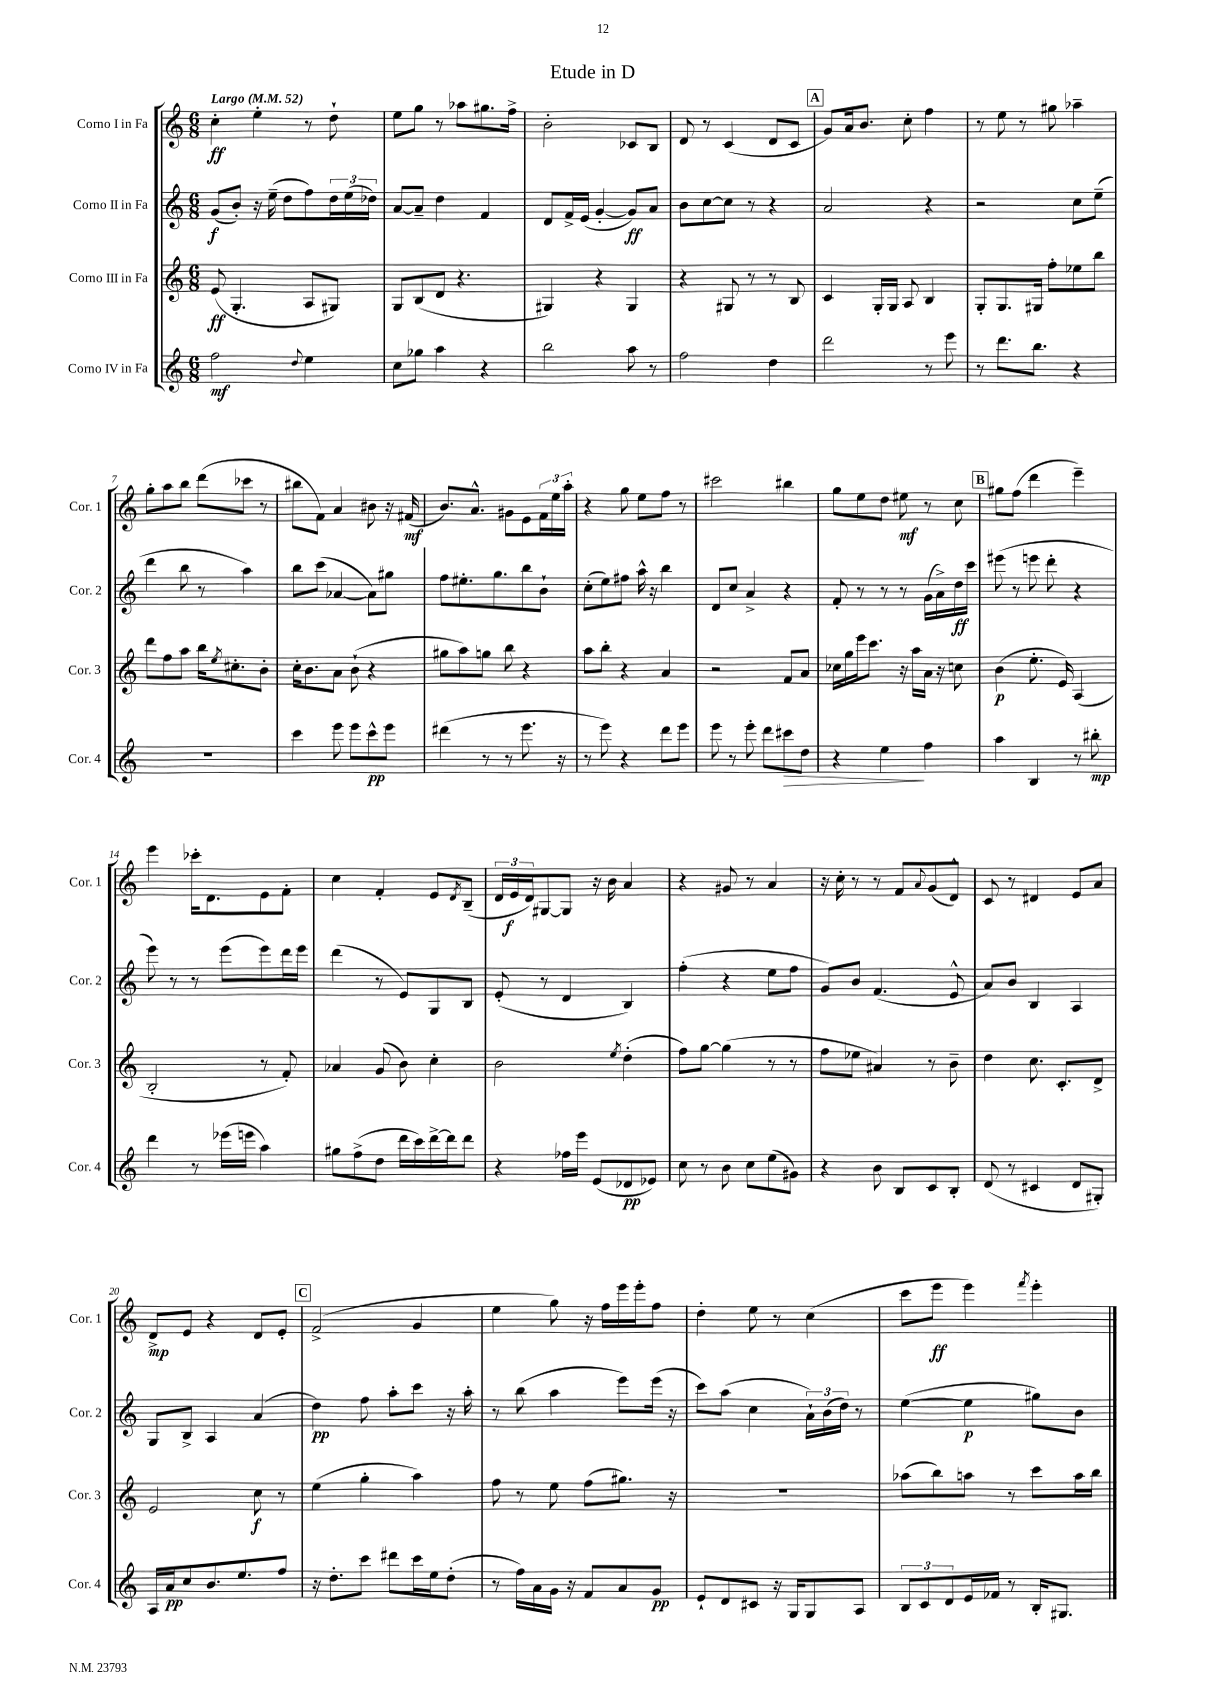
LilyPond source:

\header { title = "Etude in D" }
<<
\new StaffGroup <<
\new Staff = "s0" \with { instrumentName = "Corno I in Fa" shortInstrumentName = "Cor. 1" } {
    \clef treble \key c \major \numericTimeSignature \time 6/8 \tempo "Largo" 4 = 52
    c''4-.\ff e''4-. r8 d''8-! |
    e''8 g''8 r8 aes''8 gis''8. f''16-> |
    b'2-. ces'8 b8 |
    d'8 r8 c'4( d'8 c'8 |
    \mark \markup { \box "A" } g'8) a'16 b'8. c''8-. f''4 |
    r8 e''8 r8 gis''8 aes''4-- |
    g''8-. a''8 b''8 d'''8( ces'''8 r8 |
    bis''8 f'8) a'4 bis'8 r16 fis'16\mf( |
    b'8.) a'8.-^ gis'8 e'8 \tuplet 3/2 { f'16 e''16 a''16-. } |
    r4 g''8 e''8 f''8 r8 |
    cis'''2 bis''4 |
    g''8 e''8 d''8 eis''8\mf r8 c''8 |
    \mark \markup { \box "B" } gis''8 f''8( d'''4 e'''4--) |
    e'''4 ces'''16-. d'8. e'8 f'8-. |
    c''4 f'4-. e'8 \acciaccatura { d'8 } b8--( |
    \tuplet 3/2 { d'16 e'16\f d'16) } gis8~ gis8 r16 b'16 a'4 |
    r4 gis'8 r8 a'4 |
    r16 c''16-. r8 r8 f'8 \appoggiatura { a'8 } g'8( d'8-^) |
    c'8 r8 dis'4 e'8 a'8 |
    d'8->\mp e'8 r4 d'8 e'8-. |
    \mark \markup { \box "C" } f'2->( g'4 |
    e''4 g''8) r16 f''16 e'''16 e'''16-. f''8 |
    d''4-. e''8 r8 c''4( |
    c'''8 e'''8\ff e'''4) \acciaccatura { f'''8 } e'''4-. \bar "|." |
}
\new Staff = "s1" \with { instrumentName = "Corno II in Fa" shortInstrumentName = "Cor. 2" } {
    \clef treble \key c \major \numericTimeSignature \time 6/8
    g'8\f( b'8-.) r16 e''16--( d''8 f''8) \tuplet 3/2 { d''16 e''16( des''16) } |
    a'8~ a'8-- d''4 f'4 |
    d'8 f'16-> e'16( g'4~-. g'8\ff) a'8 |
    b'8 c''8~ c''8 r8 r4 |
    \mark \markup { \box "A" } a'2 r4 |
    r2 c''8 e''8--( |
    d'''4 b''8 r8 a''4) |
    b''8 c'''8( aes'4~ aes'8) gis''8 |
    f''8 eis''8.-. g''8. b''8 b'8-! |
    c''8-.( e''8) fis''8 a''16-^ r16 b''4 |
    d'8 c''8 a'4-> r4 |
    f'8-. r8 r8 r8 g'16( a'16->) d''16\ff c'''16 |
    \mark \markup { \box "B" } eis'''8( r8 e'''8 d'''8-. r4 |
    e'''8) r8 r8 e'''8( e'''8) d'''16 e'''16 |
    d'''4( r8 e'8) g8 b8 |
    e'8-.( r8 d'4 b4) |
    f''4-.( r4 e''8 f''8 |
    g'8) b'8 f'4.( e'8-^ |
    a'8) b'8 b4 a4 |
    g8 b8-> a4 a'4( |
    \mark \markup { \box "C" } d''4\pp) f''8 a''8-. c'''8 r16 a''16-. |
    r8 b''8( a''4 e'''8) e'''16( r16 |
    c'''8) a''8( c''4 \tuplet 3/2 { a'16-!) b'16( d''16) } r8 |
    e''4~( e''4\p gis''8) b'8 \bar "|." |
}
\new Staff = "s2" \with { instrumentName = "Corno III in Fa" shortInstrumentName = "Cor. 3" } {
    \clef treble \key c \major \numericTimeSignature \time 6/8
    e'8\ff( g4.-. a8 gis8) |
    g8 b8( d'8 r4. |
    gis4) r4 gis4 |
    r4 gis8 r8 r8 b8 |
    \mark \markup { \box "A" } c'4 g16-. g16 a8 b4 |
    g8-. g8. gis16 f''8-. ees''8 b''8 |
    d'''8 f''8 a''8 b''16 \acciaccatura { e''8 } cis''8.-. b'8-. |
    c''16-. b'8. a'8 b'8-!( r4 |
    gis''8 a''8) g''8 b''8 r4 |
    a''8 b''8-. r4 a'4 |
    r2 f'8 a'8 |
    ces''16 g''16 e'''16 c'''8. r16 a''16 a'16 r16 c''8 |
    \mark \markup { \box "B" } b'4\p( e''8.-. e'16) a4( |
    b2-. r8 f'8-.) |
    aes'4 g'8( b'8) c''4-. |
    b'2 \acciaccatura { e''8 } d''4-.( |
    f''8) g''8~ g''4( r8 r8 |
    f''8 ees''8 ais'4) r8 b'8-- |
    d''4 c''8. c'8.-. d'8-> |
    e'2 c''8\f r8 |
    \mark \markup { \box "C" } e''4( g''4-. a''4) |
    f''8 r8 e''8 f''8( gis''8.) r16 |
    R2. |
    aes''8( b''8) a''8 r8 c'''8 a''16 b''16 \bar "|." |
}
\new Staff = "s3" \with { instrumentName = "Corno IV in Fa" shortInstrumentName = "Cor. 4" } {
    \clef treble \key c \major \numericTimeSignature \time 6/8
    f''2\mf \appoggiatura { d''8 } e''4 |
    c''8 ges''8 a''4 r4 |
    b''2 a''8 r8 |
    f''2 d''4 |
    \mark \markup { \box "A" } d'''2 r8 e'''8 |
    r8 d'''8. b''8. r4 |
    R2. |
    c'''4 e'''8 e'''8 c'''8-^\pp e'''8 |
    dis'''4( r8 r8 e'''8. r16 |
    r8 e'''8) r4 d'''8 e'''8 |
    e'''8 r8 e'''8-. d'''8 cis'''8\> d''8 |
    r4 e''4\! f''4 |
    \mark \markup { \box "B" } a''4 b4 r8 bis''8-.\mp |
    d'''4 r8 ees'''16( e'''16 a''4) |
    gis''8 f''8->( d''8 d'''16 c'''16) d'''16~-> d'''16 d'''8 |
    r4 fes''16 e'''16 e'8( des'8\pp ees'8) |
    c''8 r8 b'8 c''8 e''8( gis'8) |
    r4 b'8 b8 c'8 b8-. |
    d'8( r8 cis'4 d'8 gis8-.) |
    a16 a'16\pp c''8 b'8. e''8. f''8 |
    \mark \markup { \box "C" } r16 d''8.-. c'''8 dis'''8 c'''16 e''16 d''8-.( |
    r8 f''16) a'16 g'16 r16 f'8 a'8 g'8\pp |
    e'8-! d'8 cis'8 r16 g16 g8 a8 |
    \tuplet 3/2 { b8 c'8 d'8 } e'16 fes'16 r8 b16-. gis8. \bar "|." |
}
>>
>>
